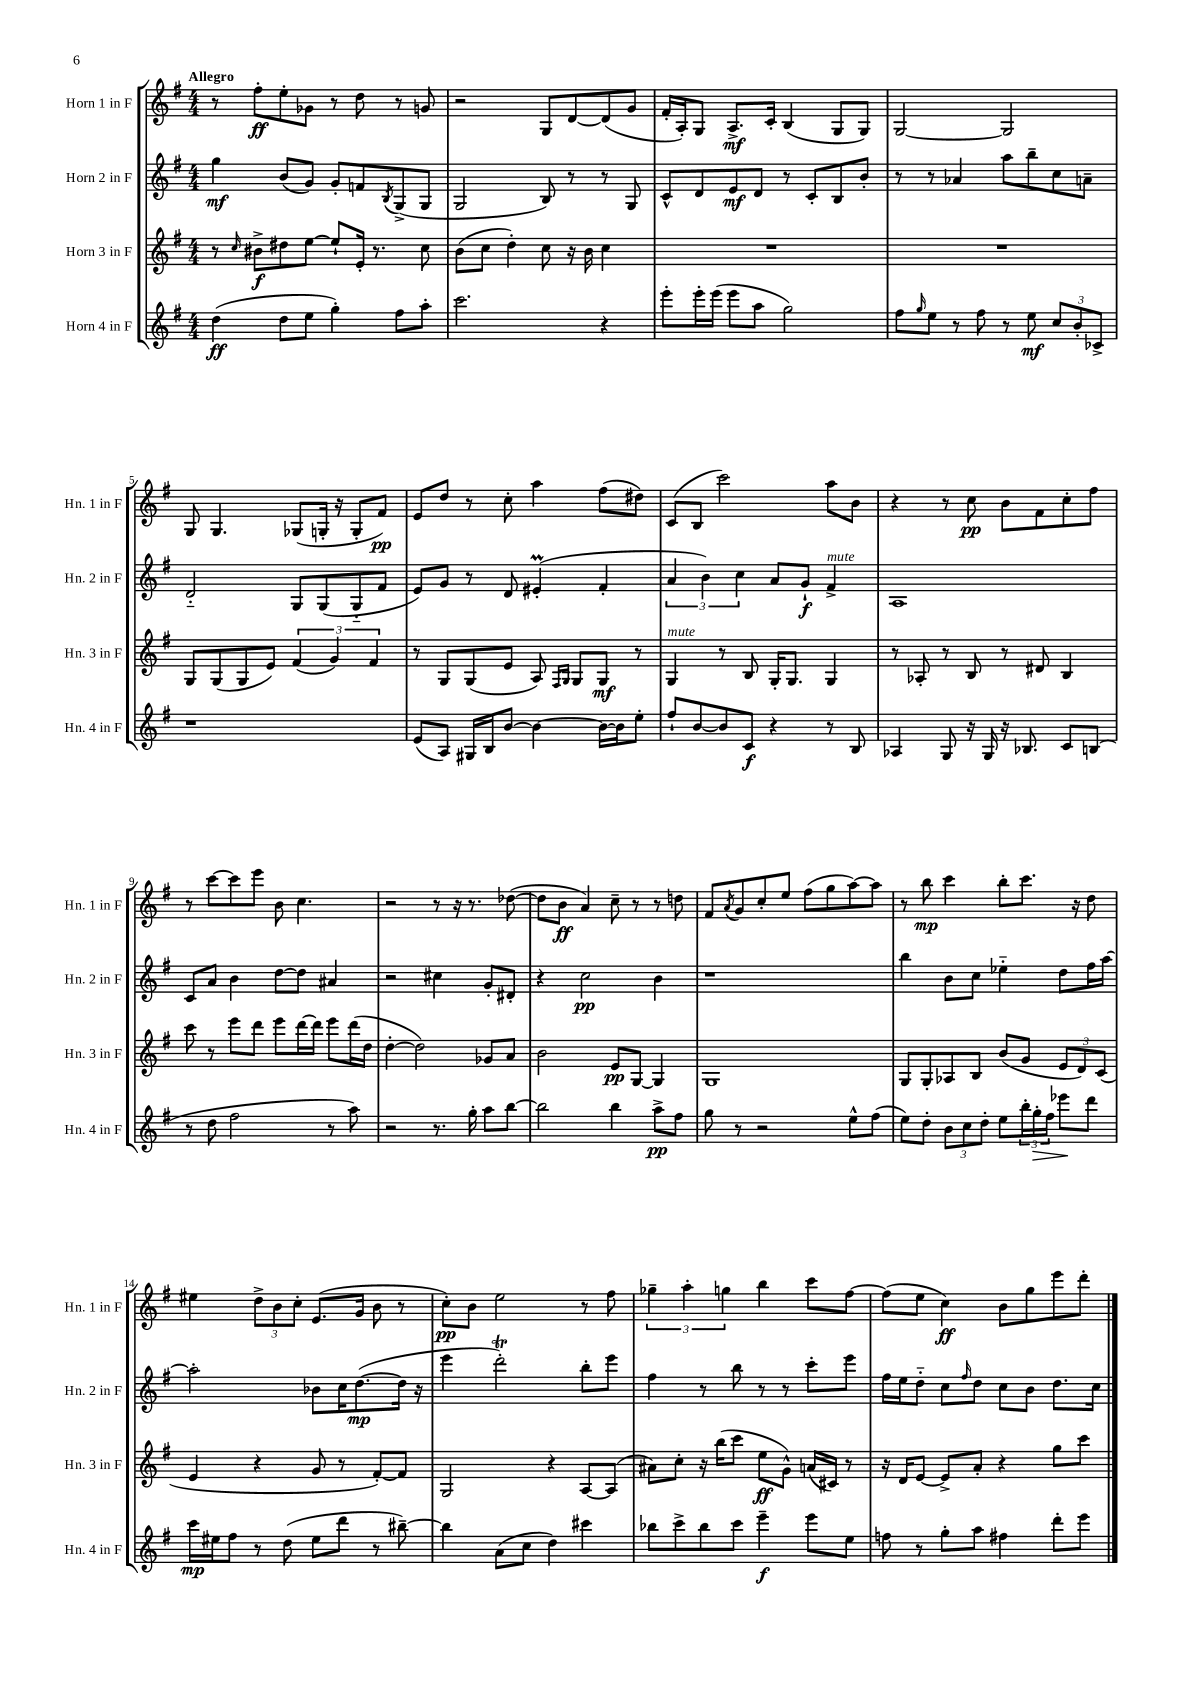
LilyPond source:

<<
\new StaffGroup <<
\new Staff = "s0" \with { instrumentName = "Horn 1 in F" shortInstrumentName = "Hn. 1 in F" } {
    \clef treble \key g \major \numericTimeSignature \time 4/4 \tempo "Allegro"
    r8 fis''8-.\ff e''8-. ges'8 r8 d''8 r8 g'8 |
    r2 g8 d'8~ d'8( g'8 |
    fis'16-. a16-.) g8 a8.->\mf c'16-. b4( g8 g8) |
    g2~ g2 |
    g8 g4. ges8( g16-. r16 g8-. fis'8\pp) |
    e'8 d''8 r8 c''8-. a''4 fis''8( dis''8) |
    c'8( b8 c'''2) a''8 b'8 |
    r4 r8 c''8\pp b'8 fis'8 c''8-. fis''8 |
    r8 c'''8~ c'''8 e'''8 b'8 c''4. |
    r2 r8 r16 r8. des''8~( |
    des''8 b'8\ff a'4) c''8-- r8 r8 d''8 |
    fis'8 \acciaccatura { a'8 } g'8 c''8-. e''8 fis''8( g''8 a''8~) a''8 |
    r8 b''8\mp c'''4 b''8-. c'''8. r16 d''8 |
    eis''4 \tuplet 3/2 { d''8-> b'8 c''8-. } e'8.( g'16 b'8 r8 |
    c''8-.\pp) b'8 e''2 r8 fis''8 |
    \tuplet 3/2 { ges''4-- a''4-. g''4 } b''4 c'''8 fis''8~ |
    fis''8( e''8 c''4\ff) b'8 g''8 e'''8 d'''8-. \bar "|." |
}
\new Staff = "s1" \with { instrumentName = "Horn 2 in F" shortInstrumentName = "Hn. 2 in F" } {
    \clef treble \key g \major \numericTimeSignature \time 4/4
    g''4\mf b'8( g'8) g'8-. f'8 \acciaccatura { b8 } g8->( g8 |
    g2 b8) r8 r8 g8 |
    c'8-^ d'8 e'8\mf d'8 r8 c'8-. b8 b'8-. |
    r8 r8 aes'4 a''8 b''8-- c''8 a'8-- |
    d'2-_ g8 g8( g8-_ fis'8 |
    e'8) g'8 r8 d'8 eis'4-.\prall( fis'4-. |
    \tuplet 3/2 { a'4 b'4) c''4 } a'8 g'8-!\f fis'4->^\markup { \italic "mute" } |
    a1 |
    c'8 a'8 b'4 d''8~ d''8 ais'4 |
    r2 cis''4 g'8-. dis'8-. |
    r4 c''2\pp b'4 |
    r1 |
    b''4 b'8 c''8 ees''4-_ d''8 fis''16 a''16~ |
    a''2-. bes'8 c''16 d''8.~\mp( d''16 r16 |
    e'''4 d'''2-.\trill) b''8-. e'''8 |
    fis''4 r8 b''8 r8 r8 c'''8-. e'''8 |
    fis''16 e''16 d''8-_ c''8 \grace { fis''16 } d''8 c''8 b'8 d''8. c''16 \bar "|." |
}
\new Staff = "s2" \with { instrumentName = "Horn 3 in F" shortInstrumentName = "Hn. 3 in F" } {
    \clef treble \key g \major \numericTimeSignature \time 4/4
    r8 \grace { c''16 } bis'8->\f dis''8 e''8~ e''8-! e'16-. r8. c''8 |
    b'8( c''8 d''4-.) c''8 r16 b'16 c''4 |
    R1 |
    R1 |
    g8 g8( g8 e'8) \tuplet 3/2 { fis'4( g'4) fis'4 } |
    r8 g8 g8( e'8 a8) \grace { fis16 g16 } g8 g8\mf r8 |
    g4^\markup { \italic "mute" } r8 b8 g16-. g8. g4 |
    r8 aes8-. r8 b8 r8 dis'8 b4 |
    c'''8 r8 e'''8 d'''8 e'''8 d'''16~ d'''16 e'''8 d'''16( d''16 |
    d''4~-. d''2) ges'8 a'8 |
    b'2 e'8\pp g8~ g4 |
    g1 |
    g8 g8-. aes8 b8 b'8( g'8 \tuplet 3/2 { e'8 d'8) c'8( } |
    e'4 r4 g'8 r8 fis'8~-.) fis'8 |
    g2 r4 a8~ a8( |
    ais'8) c''8-. r16 b''16( c'''8 e''8\ff g'8-^) a'16( cis'16) r8 |
    r16 d'16 e'8~ e'8-> a'8-. r4 g''8 c'''8 \bar "|." |
}
\new Staff = "s3" \with { instrumentName = "Horn 4 in F" shortInstrumentName = "Hn. 4 in F" } {
    \clef treble \key g \major \numericTimeSignature \time 4/4
    d''4\ff( d''8 e''8 g''4-.) fis''8 a''8-. |
    c'''2. r4 |
    e'''8-. e'''16-. e'''16( e'''8 a''8 g''2) |
    fis''8 \grace { g''16 } e''8 r8 fis''8 r8 e''8\mf \tuplet 3/2 { c''8 b'8-. ces'8-> } |
    r1 |
    e'8( a8) gis16 b16 b'8~ b'4~ b'16~ b'16 e''8-. |
    fis''8-! b'8~ b'8 c'8\f r4 r8 b8 |
    aes4 g8 r16 g16 r16 bes8. c'8 b8( |
    r8 d''8 fis''2 r8 a''8) |
    r2 r8. g''16-. a''8 b''8~ |
    b''2 b''4 a''8->\pp fis''8 |
    g''8 r8 r2 e''8-^ fis''8( |
    e''8) d''8-. \tuplet 3/2 { b'8 c''8 d''8-. } e''8 \tuplet 3/2 { b''16-. g''16-.\> fis''16 } ees'''8\! d'''8 |
    c'''16\mp eis''16 fis''8 r8 d''8( eis''8 d'''8 r8 bis''8~--) |
    bis''4 a'8( c''8 d''4) cis'''4 |
    bes''8 c'''8-> bes''8 c'''8 e'''4--\f e'''8 e''8 |
    f''8 r8 g''8-. a''8 fis''4 d'''8-. e'''8 \bar "|." |
}
>>
>>
